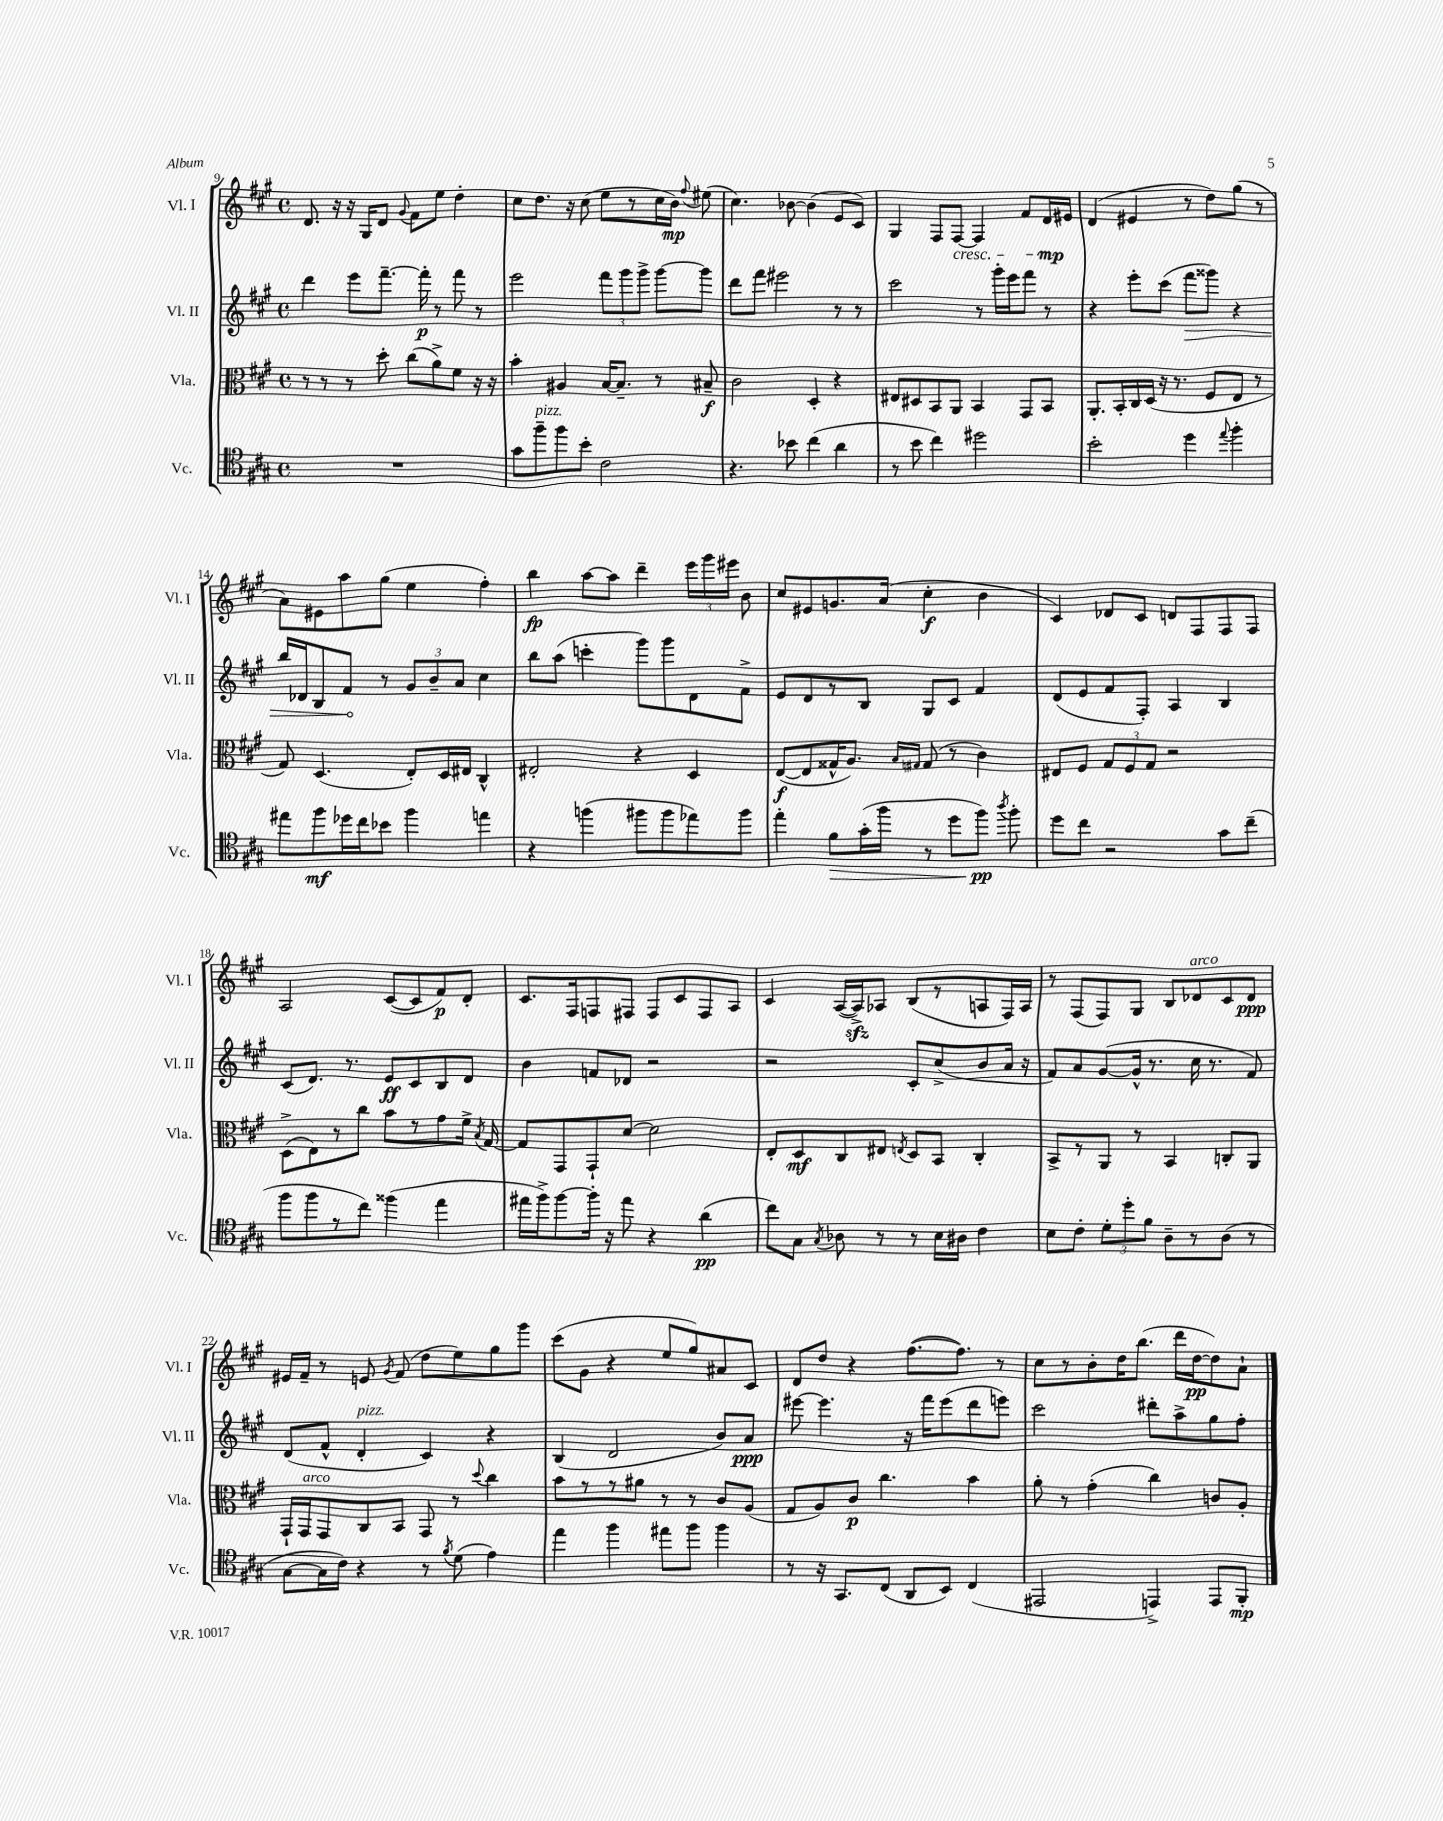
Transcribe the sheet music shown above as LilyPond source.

<<
\new StaffGroup <<
\new Staff = "s0" \with { instrumentName = "Vl. I" shortInstrumentName = "Vl. I" } {
    \clef treble \key a \major \defaultTimeSignature \time 4/4
    \autoBeamOff d'8. r16 r16 gis16[ d'8] \appoggiatura { gis'8 } fis'8[ e''8] d''4-. |
    cis''8[ d''8.] r16 cis''8( e''8[ r8 cis''16 b'16]\mp) \appoggiatura { fis''8 } eis''8( |
    cis''4.) bes'8~ bes'4( e'8[ cis'8]) |
    gis4 fis8[ fis8]~\cresc fis4 fis'8[ d'16\mp\! eis'16] |
    d'4( eis'4 r8 d''8[) gis''8]( r8 |
    a'8[) eis'8 a''8 gis''8]( e''4 fis''4-.) |
    b''4\fp a''8[~ a''8] d'''4-- \tuplet 3/2 { e'''16[ gis'''16 eis'''16] } b'8 |
    cis''8[ eis'8 g'8. a'16]( cis''4-.\f b'4 |
    cis'4) des'8[ cis'8] d'8[ fis8 fis8 fis8] |
    a2 cis'8[~( cis'8 fis'8\p) d'8]-. |
    cis'8.[ fis16 f8 fis8] fis8[ cis'8 fis8 a8] |
    cis'4 a16[~( a16->\sfz) aes8] b8[( r8 a8 fis16) a16] |
    r8 fis8[( fis8) gis8] b8[ des'8^\markup { \italic "arco" } cis'8 des'8]\ppp |
    eis'16[ fis'16]-- r8 e'8 \acciaccatura { gis'8 } fis'8( d''8[ e''8) gis''8 gis'''8] |
    cis'''8[( gis'8] r4 e''8[ gis''8) ais'8 cis'8] |
    d'8[ d''8] r4 fis''8.[~( fis''8.]) r8 |
    cis''8[ r8 b'8-. d''16 b''8.]( d'''16[ d''16~\pp d''8) a'8]-! \bar "|." |
}
\new Staff = "s1" \with { instrumentName = "Vl. II" shortInstrumentName = "Vl. II" } {
    \clef treble \key a \major \defaultTimeSignature \time 4/4
    \autoBeamOff d'''4 e'''8[ fis'''8.]~-- fis'''16-.\p r8 fis'''8 r8 |
    e'''2 \tuplet 3/2 { fis'''8[ gis'''8 gis'''8]-> } gis'''8[~ gis'''8] |
    d'''8[ fis'''8] eis'''2 r8 r8 |
    cis'''2 r8 gis'''16[-. e'''16 fis'''8] r8 |
    r4 e'''8[-. cis'''8]( \once \override Hairpin.circled-tip = ##t fis'''8[\> gisis'''8]) r4 |
    b''16[ des'16 b8 fis'8]\! r8 \tuplet 3/2 { gis'8[ b'8-- a'8] } cis''4 |
    b''8[ a''8]( c'''4-. gis'''8[) gis'''8 d'8 fis'8]-> |
    e'8[ d'8 r8 b8] gis8[ cis'8] fis'4 |
    d'8[( e'8 fis'8 fis8]-.) a4 b4 |
    cis'8[( d'8.]) r8. e'8[\ff cis'8 b8 d'8] |
    b'4 f'8[ des'8] r2 |
    r2 cis'8[-. cis''8->( b'8 a'16] r16 |
    fis'8[) a'8 gis'8~( gis'16]-^ r8. cis''16 r8. fis'8) |
    d'8[( fis'8]-^ d'4-.^\markup { \italic "pizz." } cis'4) r4 |
    b4( d'2 b'8[) a'8]\ppp |
    eis'''8~ eis'''4. r16 fis'''16[ eis'''8( d'''8 e'''8]) |
    cis'''2 dis'''8[-. a''8-> gis''8 fis''8]-. \bar "|." |
}
\new Staff = "s2" \with { instrumentName = "Vla." shortInstrumentName = "Vla." } {
    \clef alto \key a \major \defaultTimeSignature \time 4/4
    \autoBeamOff r8 r8 r8 d''8-. cis''8[( a'8->) fis'8] r16 r16 |
    b'4-. ais4 b16[~ b8.]-- r8 bis8--\f |
    cis'2 d4-. r4 |
    eis8[ dis8 b,8 a,8] b,4 gis,8[ b,8] |
    a,8.[-. b,16-. cis16 d16]( r16 r8. fis8[ e8] r8 |
    gis8) d4.( e8[-.) d16 eis16] cis4-^ |
    eis2-. r4 d4 |
    e8[~\f( e8 gisis16-^ a8.]) \grace { b16[ gis16] } gis8( r8 cis'4) |
    eis8[ fis8] \tuplet 3/2 { gis8[ fis8 gis8] } r2 |
    d8[->( e8) r8 cis''8] b'8[ r8 gis'8 fis'16]-> \acciaccatura { b8 } gis16~ |
    gis8[ gis,8 gis,8-! d'8]~ d'2 |
    e8[-. d8\mf cis8 eis8] \acciaccatura { e8 } d8[ b,8] cis4-. |
    b,8[-> r8 a,8] r8 b,4 c8[-. a,8] |
    gis,16[-! gis,16^\markup { \italic "arco" } gis,8 cis8 b,8] gis,8 r8 \appoggiatura { d''8 } cis''4 |
    b'8[ r8 r8 ais'8] r8 r8 cis'8[ a8]( |
    gis8[ a8) cis'8]\p cis''4. b'4 |
    a'8-. r8 gis'4-.( cis''4) c'8[ a8]-. \bar "|." |
}
\new Staff = "s3" \with { instrumentName = "Vc." shortInstrumentName = "Vc." } {
    \clef tenor \key a \major \defaultTimeSignature \time 4/4
    \autoBeamOff R1 |
    gis'8[ fis''8--^\markup { \italic "pizz." } fis''8 b'8]-. cis'2 |
    r4. bes'8 cis''4( a'4 |
    r8 b'8 cis''4) dis''2 |
    b'2-. d''4 \appoggiatura { e''8 } fis''4-. |
    eis''8[ fis''8\mf des''16 cis''16 bes'8] fis''4 e''4 |
    r4 f''4( fis''8[ fis''8 ees''8) fis''8] |
    e''4-. fis'8[\> gis'16-.( fis''16] r8 d''8[ fis''8]\pp\!) \acciaccatura { a''8 } fis''8-. |
    d''8[ cis''8] r2 gis'8[ cis''8]--( |
    fis''8[ fis''8 r8 cis''8]) fisis''4( e''4 |
    eis''16[ fis''16->) fis''8~ fis''16]-. r16 eis''8 r4 a'4\pp( |
    cis''8[) gis8] \acciaccatura { gis8 } aes8 r8 r8 b16[ ais16] cis'4 |
    b8[ cis'8]-. \tuplet 3/2 { d'8[-. d''8-. fis'8] } a8[-- r8 a8]( r8 |
    gis8[~ gis16 cis'16]) r4 r8 \acciaccatura { fis'8 } d'8( e'4) |
    e''4 fis''4 eis''8[ fis''8] fis''4 |
    r8 r16 gis,8.[ cis8]( a,8[ b,8]) cis4( |
    eis,2 e,4->) e,8[ fis,8]-.\mp \bar "|." |
}
>>
>>
\layout { \context { \Score currentBarNumber = #9 } }
